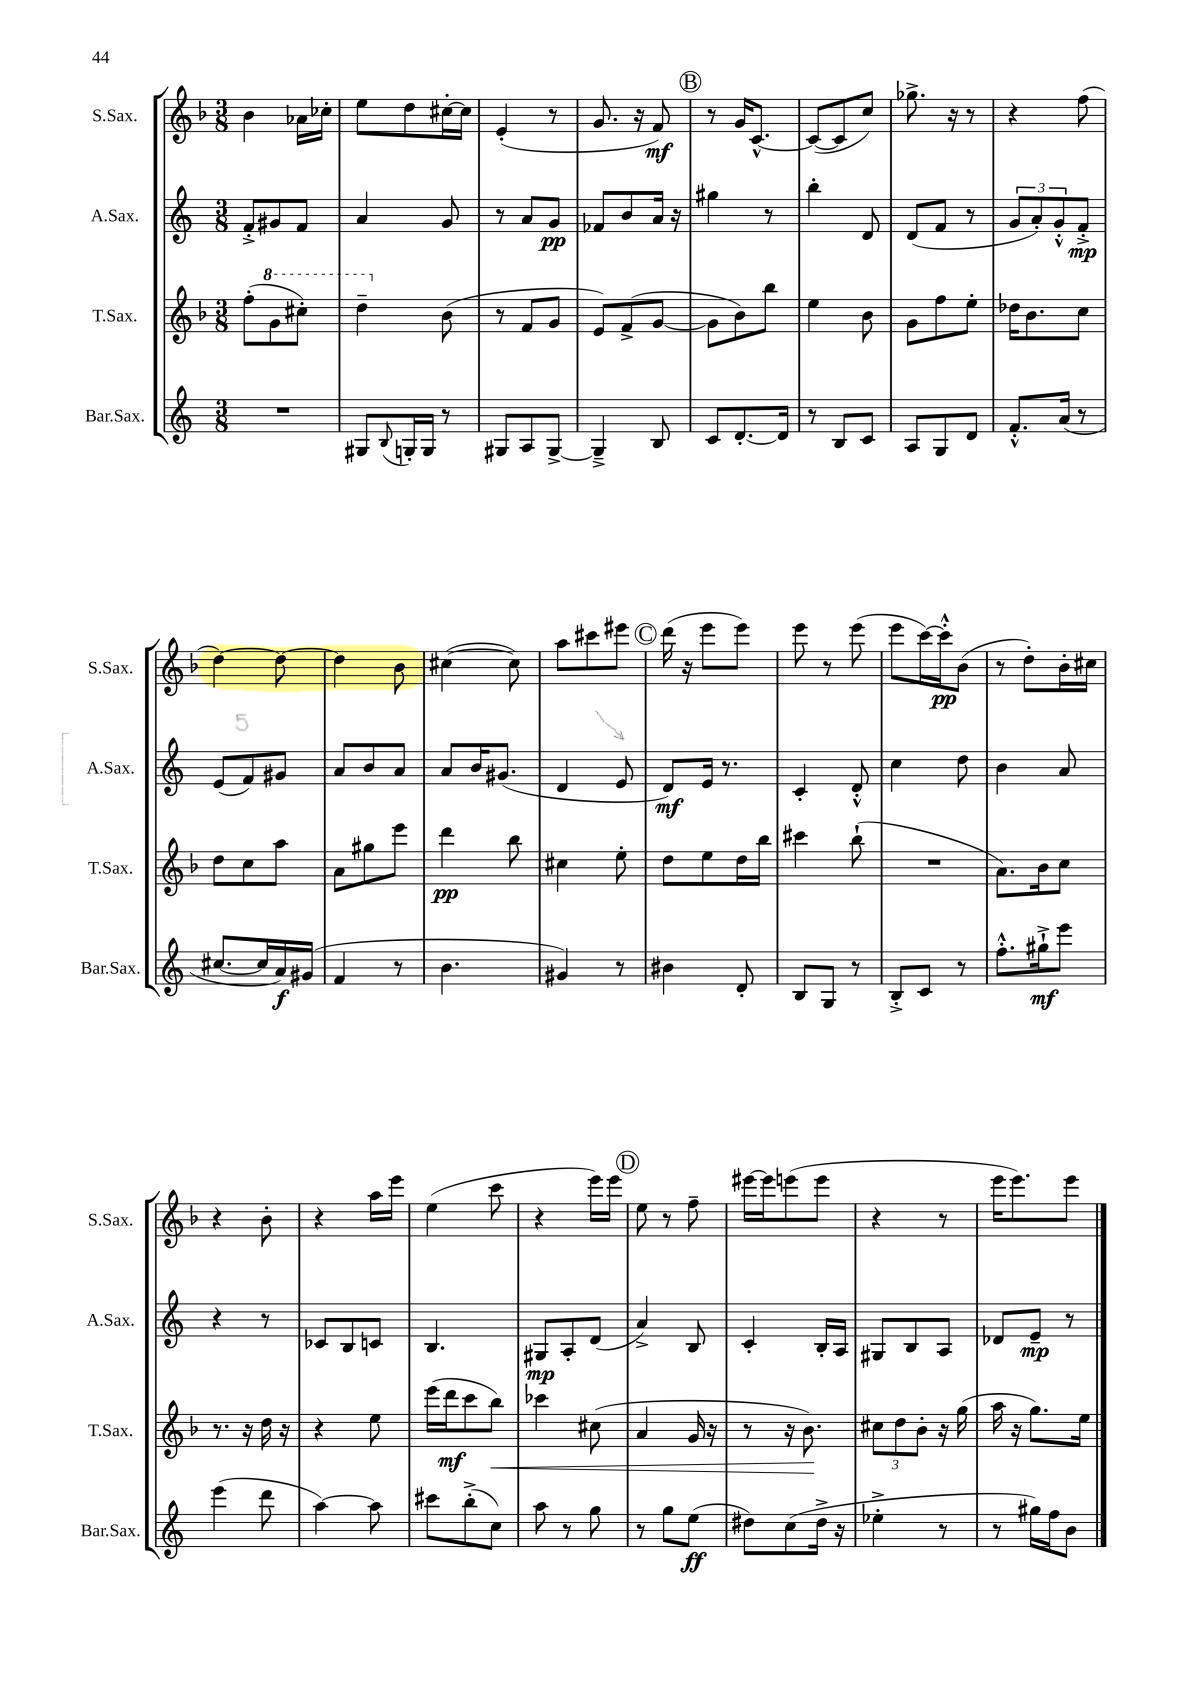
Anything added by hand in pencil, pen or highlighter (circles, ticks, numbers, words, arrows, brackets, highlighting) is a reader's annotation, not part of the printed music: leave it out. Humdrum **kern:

**kern	**dynam	**kern	**dynam	**kern	**dynam	**kern	**dynam
*part4	*part4	*part3	*part3	*part2	*part2	*part1	*part1
*staff4	*staff4	*staff3	*staff3	*staff2	*staff2	*staff1	*staff1
*I"Bar.Sax.	*	*I"T.Sax.	*	*I"A.Sax.	*	*I"S.Sax.	*
*I'Bar.Sax.	*	*I'T.Sax.	*	*I'A.Sax.	*	*I'S.Sax.	*
*clefG2	*	*clefG2	*	*clefG2	*	*clefG2	*
*k[]	*	*k[b-]	*	*k[]	*	*k[b-]	*
*M3/8	*	*M3/8	*	*M3/8	*	*M3/8	*
=43	=43	=43	=43	=43	=43	=43	=43
4.r	.	(8ff'\L	.	8f'^/L	.	4b-\	.
*	*	*8va	*	*	*	*	*
.	.	8gg\	.	8g#X/	.	.	.
.	.	8ccc#X'\J)	.	8f/J	.	16a-X\LL	.
.	.	.	.	.	.	16cc-X'\JJ	.
=44	=44	=44	=44	=44	=44	=44	=44
8G#X/L	.	4ddd~\	.	4a/	.	8ee\L	.
8qqB/	.	.	.	.	.	.	.
16Gn'/L	.	.	.	.	.	8dd\	.
16G/JJ	.	.	.	.	.	.	.
*	*	*X8va	*	*	*	*	*
8r	.	(8b-\	.	8g/	.	[16cc#X'\L	.
.	.	.	.	.	.	16cc#\JJ]	.
=45	=45	=45	=45	=45	=45	=45	=45
8G#X/L	.	8r	.	8r	.	(4e'/	.
8A/	.	8f/L	.	8a/L	.	.	.
[8G#^/J	.	8g/J	.	8g/J	pp	8r	.
=46	=46	=46	=46	=46	=46	=46	=46
4G#~^/]	.	8e/L)	.	8f-X/L	.	8.g/	.
.	.	(8f^/	.	8b/	.	.	.
.	.	.	.	.	.	16r	.
8B/	.	[8g/J	.	16a/Jk	.	8f/)	mf
.	.	.	.	16r	.	.	.
!!LO:REH:place=s1:t=B
=47	=47	=47	=47	=47	=47	=47	=47
8c/L	.	8g\L]	.	4gg#X\	.	8r	.
[8.d'/	.	8b-\)	.	.	.	16g/KL	.
.	.	.	.	.	.	[8.c^^/J	.
.	.	8bb-\J	.	8r	.	.	.
16d/Jk]	.	.	.	.	.	.	.
=48	=48	=48	=48	=48	=48	=48	=48
8r	.	4ee\	.	4bb'\	.	(8c/L_	.
8B/L	.	.	.	.	.	8c/]	.
8c/J	.	8b-\	.	8d/	.	8cc/J)	.
=49	=49	=49	=49	=49	=49	=49	=49
8A/L	.	8g\L	.	(8d/L	.	8.gg-X^\	.
8G/	.	8ff\	.	8f/J	.	.	.
.	.	.	.	.	.	16r	.
8d/J	.	8ee'\J	.	8r	.	8r	.
=50	=50	=50	=50	=50	=50	=50	=50
8.f'^^/L	.	16dd-X\KL	.	12g/L	.	4r	.
.	.	8.b-\	.	.	.	.	.
.	.	.	.	12a'/)	.	.	.
.	.	.	.	12g'^^/	.	.	.
(16a/Jk	.	.	.	.	.	.	.
8r	.	8cc\J	.	8f'^/J	mp	(8ff\	.
!!LO:LB:g=z
=51	=51	=51	=51	=51	=51	=51	=51
[8.cc#X/L	.	8dd\L	.	(8e/L	.	[4dd\)	.
.	.	8cc\	.	8f/)	.	.	.
16cc#/L]	.	.	.	.	.	.	.
16a/)	f	8aa\J	.	8g#X/J	.	8dd\_	.
(16g#X/JJ	.	.	.	.	.	.	.
=52	=52	=52	=52	=52	=52	=52	=52
4f/	.	8a\L	.	8a/L	.	4dd\]	.
.	.	8gg#X\	.	8b/	.	.	.
8r	.	8eee\J	.	8a/J	.	8b-\	.
=53	=53	=53	=53	=53	=53	=53	=53
4.b\	.	4ddd\	pp	8a/L	.	([4cc#X\	.
.	.	.	.	16b/K	.	.	.
.	.	.	.	(8.g#X/J	.	.	.
.	.	8bb-\	.	.	.	8cc#\])	.
=54	=54	=54	=54	=54	=54	=54	=54
4g#X/)	.	4cc#X\	.	4d/	.	8aa\L	.
.	.	.	.	.	.	8ccc#X\	.
8r	.	8ee'\	.	8e/	.	8eee#X\J	.
!!LO:REH:place=s1:t=C
=55	=55	=55	=55	=55	=55	=55	=55
4b#X\	.	8dd\L	.	8d/L)	mf	(16ddd\	.
.	.	.	.	.	.	16r	.
.	.	8ee\	.	16e/Jk	.	8eee\L	.
.	.	.	.	8.r	.	.	.
8d'/	.	16dd\L	.	.	.	8eee\J)	.
.	.	16bb-\JJ	.	.	.	.	.
=56	=56	=56	=56	=56	=56	=56	=56
8B/L	.	4ccc#X\	.	4c'/	.	8eee\	.
8G/J	.	.	.	.	.	8r	.
8r	.	(8bb-`\	.	8d'^^/	.	(8eee\	.
=57	=57	=57	=57	=57	=57	=57	=57
8B'^/L	.	4.r	.	4cc\	.	8eee\L	.
8c/J	.	.	.	.	.	[16ccc\L)	.
.	.	.	.	.	.	16ccc'^^\J]	pp
8r	.	.	.	8dd\	.	(8b-\J	.
=58	=58	=58	=58	=58	=58	=58	=58
8.ff'^^\L	.	8.a\L)	.	4b\	.	8r	.
.	.	.	.	.	.	8dd'\L)	.
16gg#X`^\k	mf	16b-\k	.	.	.	.	.
8eee\J	.	8cc\J	.	8a/	.	16b-'\L	.
.	.	.	.	.	.	16cc#X\JJ	.
!!LO:LB:g=z
=59	=59	=59	=59	=59	=59	=59	=59
(4eee\	.	8.r	.	4r	.	4r	.
.	.	16r	.	.	.	.	.
8ddd\	.	16dd\	.	8r	.	8b-'\	.
.	.	16r	.	.	.	.	.
=60	=60	=60	=60	=60	=60	=60	=60
[4aa\)	.	4r	.	8c-X/L	.	4r	.
.	.	.	.	8B/	.	.	.
8aa\]	.	8ee\	.	8cn/J	.	16aa\LL	.
.	.	.	.	.	.	16eee\JJ	.
=61	=61	=61	=61	=61	=61	=61	=61
8ccc#X\L	.	(16eee\LL	.	4.B/	.	(4ee\	.
.	.	16ddd\J	mf	.	.	.	.
(8bb'^\	.	8ccc\	.	.	.	.	.
!	!	!	!LO:HP:b	!	!	!	!
8cc\J)	.	8bb-\J)	<	.	.	8ccc\	.
=62	=62	=62	=62	=62	=62	=62	=62
8aa\	.	4ccc-X\	.	8G#X/L	mp	4r	.
8r	.	.	.	8A'/	.	.	.
8gg\	.	(8cc#X\	.	(8d/J	.	16eee\LL)	.
.	.	.	.	.	.	16eee\JJ	.
!!LO:REH:place=s1:t=D
=63	=63	=63	=63	=63	=63	=63	=63
8r	.	4a/	.	4a^/)	.	8ee\	.
8gg\L	.	.	.	.	.	8r	.
(8ee\J	ff	16g/	.	8B/	.	8ff~\	.
.	.	16r	.	.	.	.	.
=64	=64	=64	=64	=64	=64	=64	=64
8dd#X\L)	.	8r	.	4c'/	.	[16eee#X\LL	.
.	.	.	.	.	.	16eee#\J]	.
(8cc\	.	16r	.	.	.	(8eeen\	.
.	.	8.b-\)	.	.	.	.	.
16dd#^\Jk	.	.	.	16B'/LL	.	8eee\J	.
16r	.	.	.	16A/JJ	.	.	.
.	.	.	[	.	.	.	.
=65	=65	=65	=65	=65	=65	=65	=65
4ee-X'^\	.	12cc#X\L	.	8G#X/L	.	4r	.
.	.	12dd\	.	.	.	.	.
.	.	.	.	8B/	.	.	.
.	.	12b-'\J	.	.	.	.	.
8r	.	16r	.	8A/J	.	8r	.
.	.	(16gg\	.	.	.	.	.
=66	=66	=66	=66	=66	=66	=66	=66
8r	.	16aa\	.	8d-X/L	.	16eee\KL	.
.	.	16r	.	.	.	8.eee\)	.
16gg#X\LL)	.	8.gg\L)	.	8e~/J	mp	.	.
16ff\J	.	.	.	.	.	.	.
8b\J	.	.	.	8r	.	8eee\J	.
.	.	16ee\Jk	.	.	.	.	.
==	==	==	==	==	==	==	==
*-	*-	*-	*-	*-	*-	*-	*-
